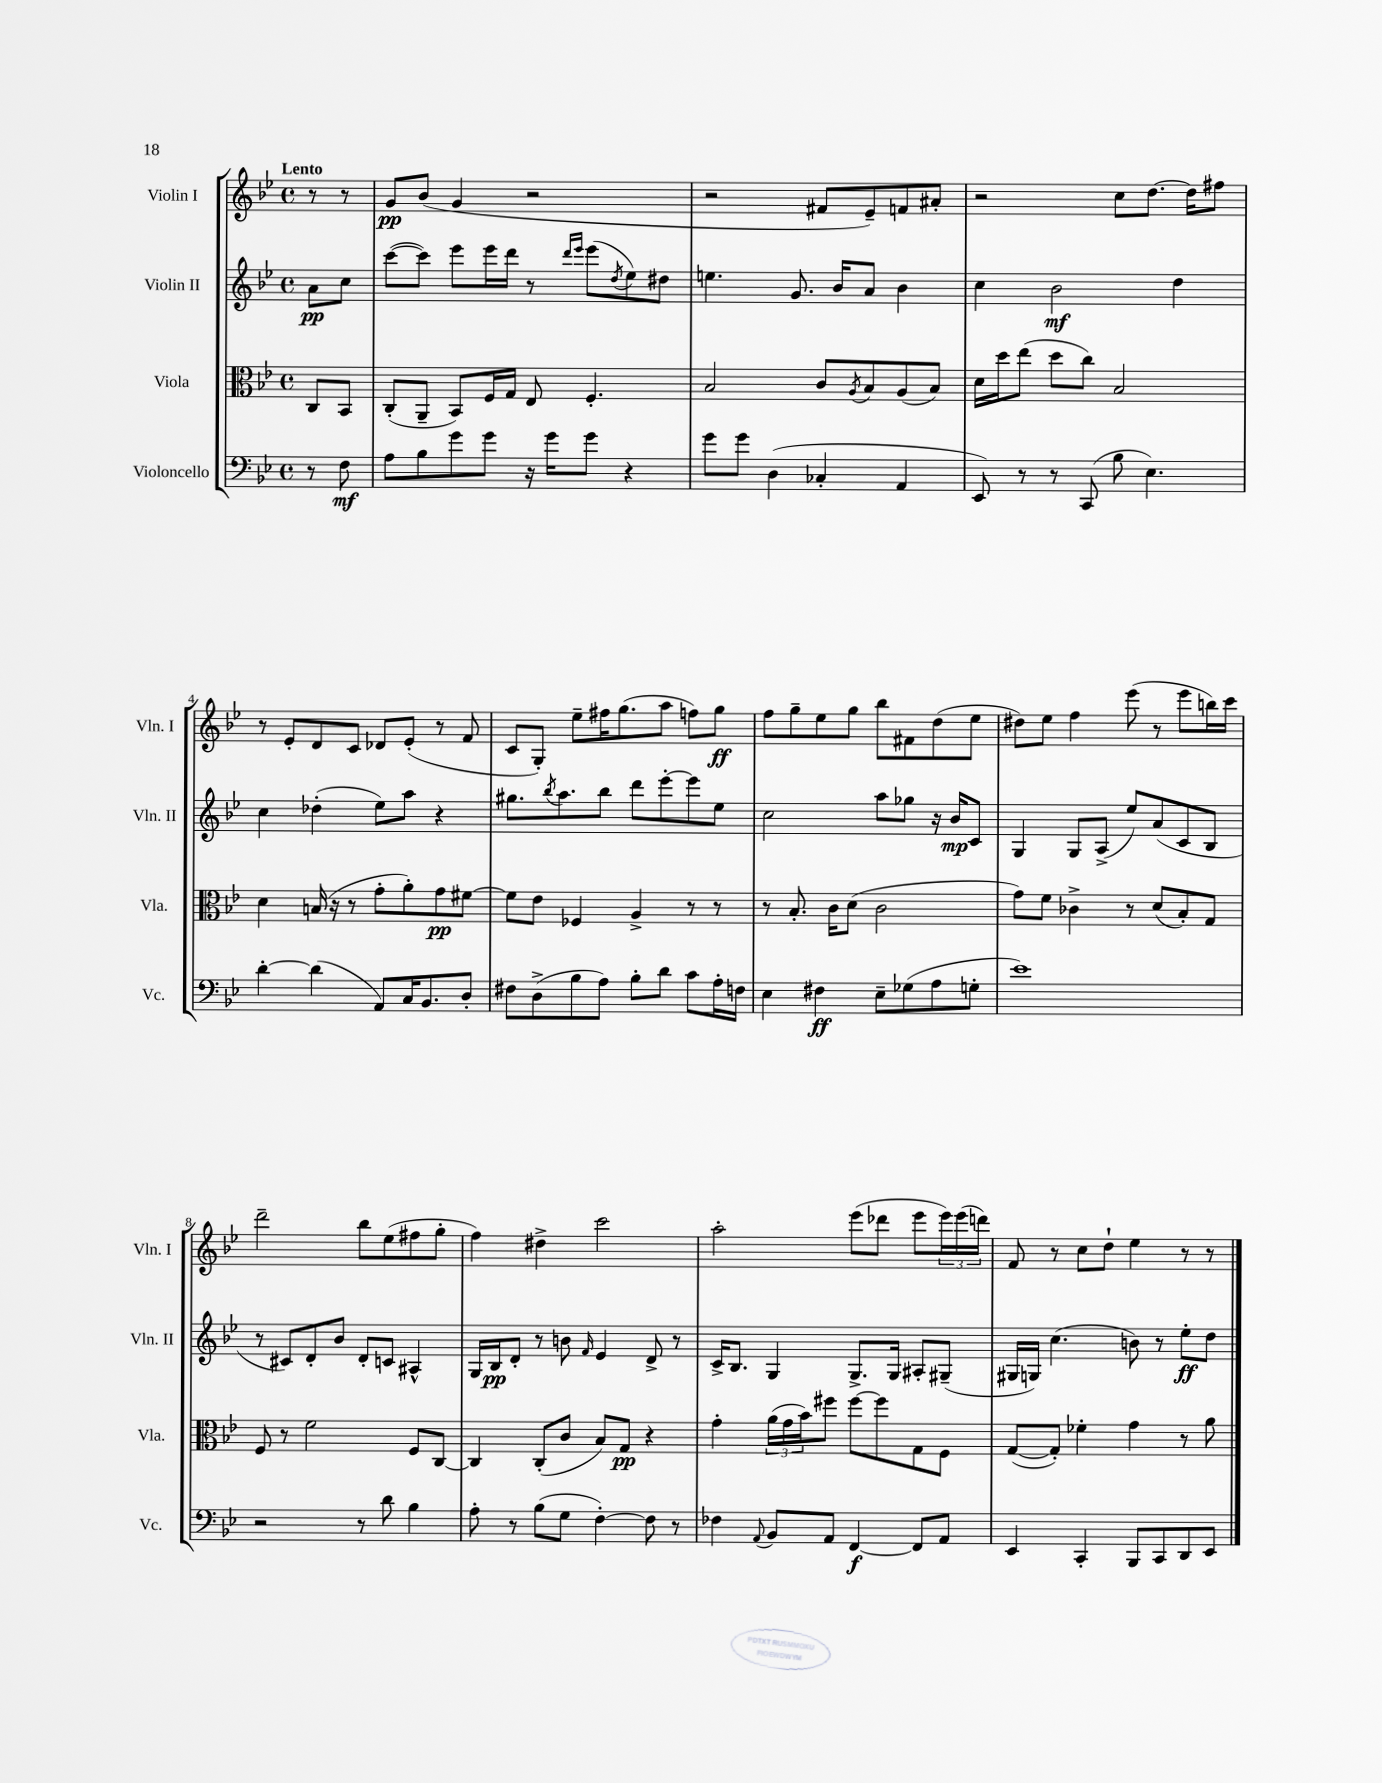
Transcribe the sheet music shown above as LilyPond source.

<<
\new StaffGroup <<
\new Staff = "s0" \with { instrumentName = "Violin I" shortInstrumentName = "Vln. I" } {
    \clef treble \key bes \major \defaultTimeSignature \time 4/4 \partial 4 \tempo "Lento"
    r8 r8 |
    g'8\pp bes'8( g'4 r2 |
    r2 fis'8 ees'8--) f'8 ais'8-. |
    r2 c''8 d''8.~ d''16 fis''8 |
    r8 ees'8-. d'8 c'8 des'8 ees'8-.( r8 f'8 |
    c'8 g8-.) ees''8-- fis''16 g''8.( a''8 f''8) g''8\ff |
    f''8 g''8-- ees''8 g''8 bes''8 fis'8 d''8( ees''8 |
    dis''8) ees''8 f''4 ees'''8( r8 ees'''8 b''16) c'''16 |
    d'''2-- bes''8 ees''8( fis''8 g''8-. |
    f''4) dis''4-> c'''2 |
    a''2-. ees'''8( des'''8 ees'''8 \tuplet 3/2 { ees'''16) ees'''16( d'''16) } |
    f'8 r8 c''8 d''8-! ees''4 r8 r8 \bar "|." |
}
\new Staff = "s1" \with { instrumentName = "Violin II" shortInstrumentName = "Vln. II" } {
    \clef treble \key bes \major \defaultTimeSignature \time 4/4 \partial 4
    a'8\pp c''8 |
    c'''8~( c'''8) ees'''8 ees'''16 d'''16 r8 \grace { d'''16 ees'''16 } ees'''8( \acciaccatura { d''8 } ees''8) dis''8 |
    e''4. g'8. bes'16 a'8 bes'4 |
    c''4 bes'2\mf d''4 |
    c''4 des''4-.( ees''8) a''8 r4 |
    gis''8. \acciaccatura { bes''8 } a''8. bes''8 d'''8 ees'''8~-. ees'''8 ees''8 |
    c''2 a''8 ges''8 r16 bes'16\mp c'8 |
    g4 g8 a8->( ees''8) a'8( c'8 bes8 |
    r8 cis'8) d'8-. bes'8 d'8-. c'8 ais4-^ |
    g16 bes16\pp d'8-. r8 b'8 \grace { f'16 } ees'4 d'8-> r8 |
    c'16-> bes8. g4 g8.-> g16 ais8-. gis8--( |
    gis16 g16) c''4.( b'8) r8 ees''8-.\ff d''8 \bar "|." |
}
\new Staff = "s2" \with { instrumentName = "Viola" shortInstrumentName = "Vla." } {
    \clef alto \key bes \major \defaultTimeSignature \time 4/4 \partial 4
    c8 bes,8 |
    c8-.( a,8-- bes,8) f16 g16 ees8 f4.-. |
    bes2 c'8 \acciaccatura { a8 } bes8 a8( bes8) |
    d'16 d''16 ees''8( d''8 c''8) bes2 |
    d'4 b16( r16 r8 g'8-. a'8-.) g'8\pp fis'8~ |
    fis'8 ees'8 fes4 a4-> r8 r8 |
    r8 bes8.-. c'16 d'8( c'2 |
    g'8) f'8 ces'4-> r8 d'8( bes8-.) g8 |
    f8 r8 f'2 f8 c8~ |
    c4 c8-.( c'8 bes8) g8\pp r4 |
    g'4-. \tuplet 3/2 { a'16( g'16 bes'16) } fis''8 fis''8~ fis''8 g8 f8 |
    g8~( g8-.) fes'4-. g'4 r8 a'8 \bar "|." |
}
\new Staff = "s3" \with { instrumentName = "Violoncello" shortInstrumentName = "Vc." } {
    \clef bass \key bes \major \defaultTimeSignature \time 4/4 \partial 4
    r8 f8\mf |
    a8 bes8 g'8 g'8 r16 g'16 g'8 r4 |
    g'8 g'8 d4( ces4-. a,4 |
    ees,8) r8 r8 c,8( bes8 ees4.) |
    d'4~-. d'4( a,8) c16 bes,8. d8-. |
    fis8 d8->( bes8 a8) bes8-. d'8 c'8 a16-. f16 |
    ees4 fis4\ff ees8-- ges8( a8 g8-. |
    ees'1) |
    r2 r8 d'8 bes4 |
    a8-. r8 bes8( g8 f4~-.) f8 r8 |
    fes4 \appoggiatura { a,8 } bes,8 a,8 f,4~\f f,8 a,8 |
    ees,4 c,4-. bes,,8 c,8 d,8 ees,8 \bar "|." |
}
>>
>>
